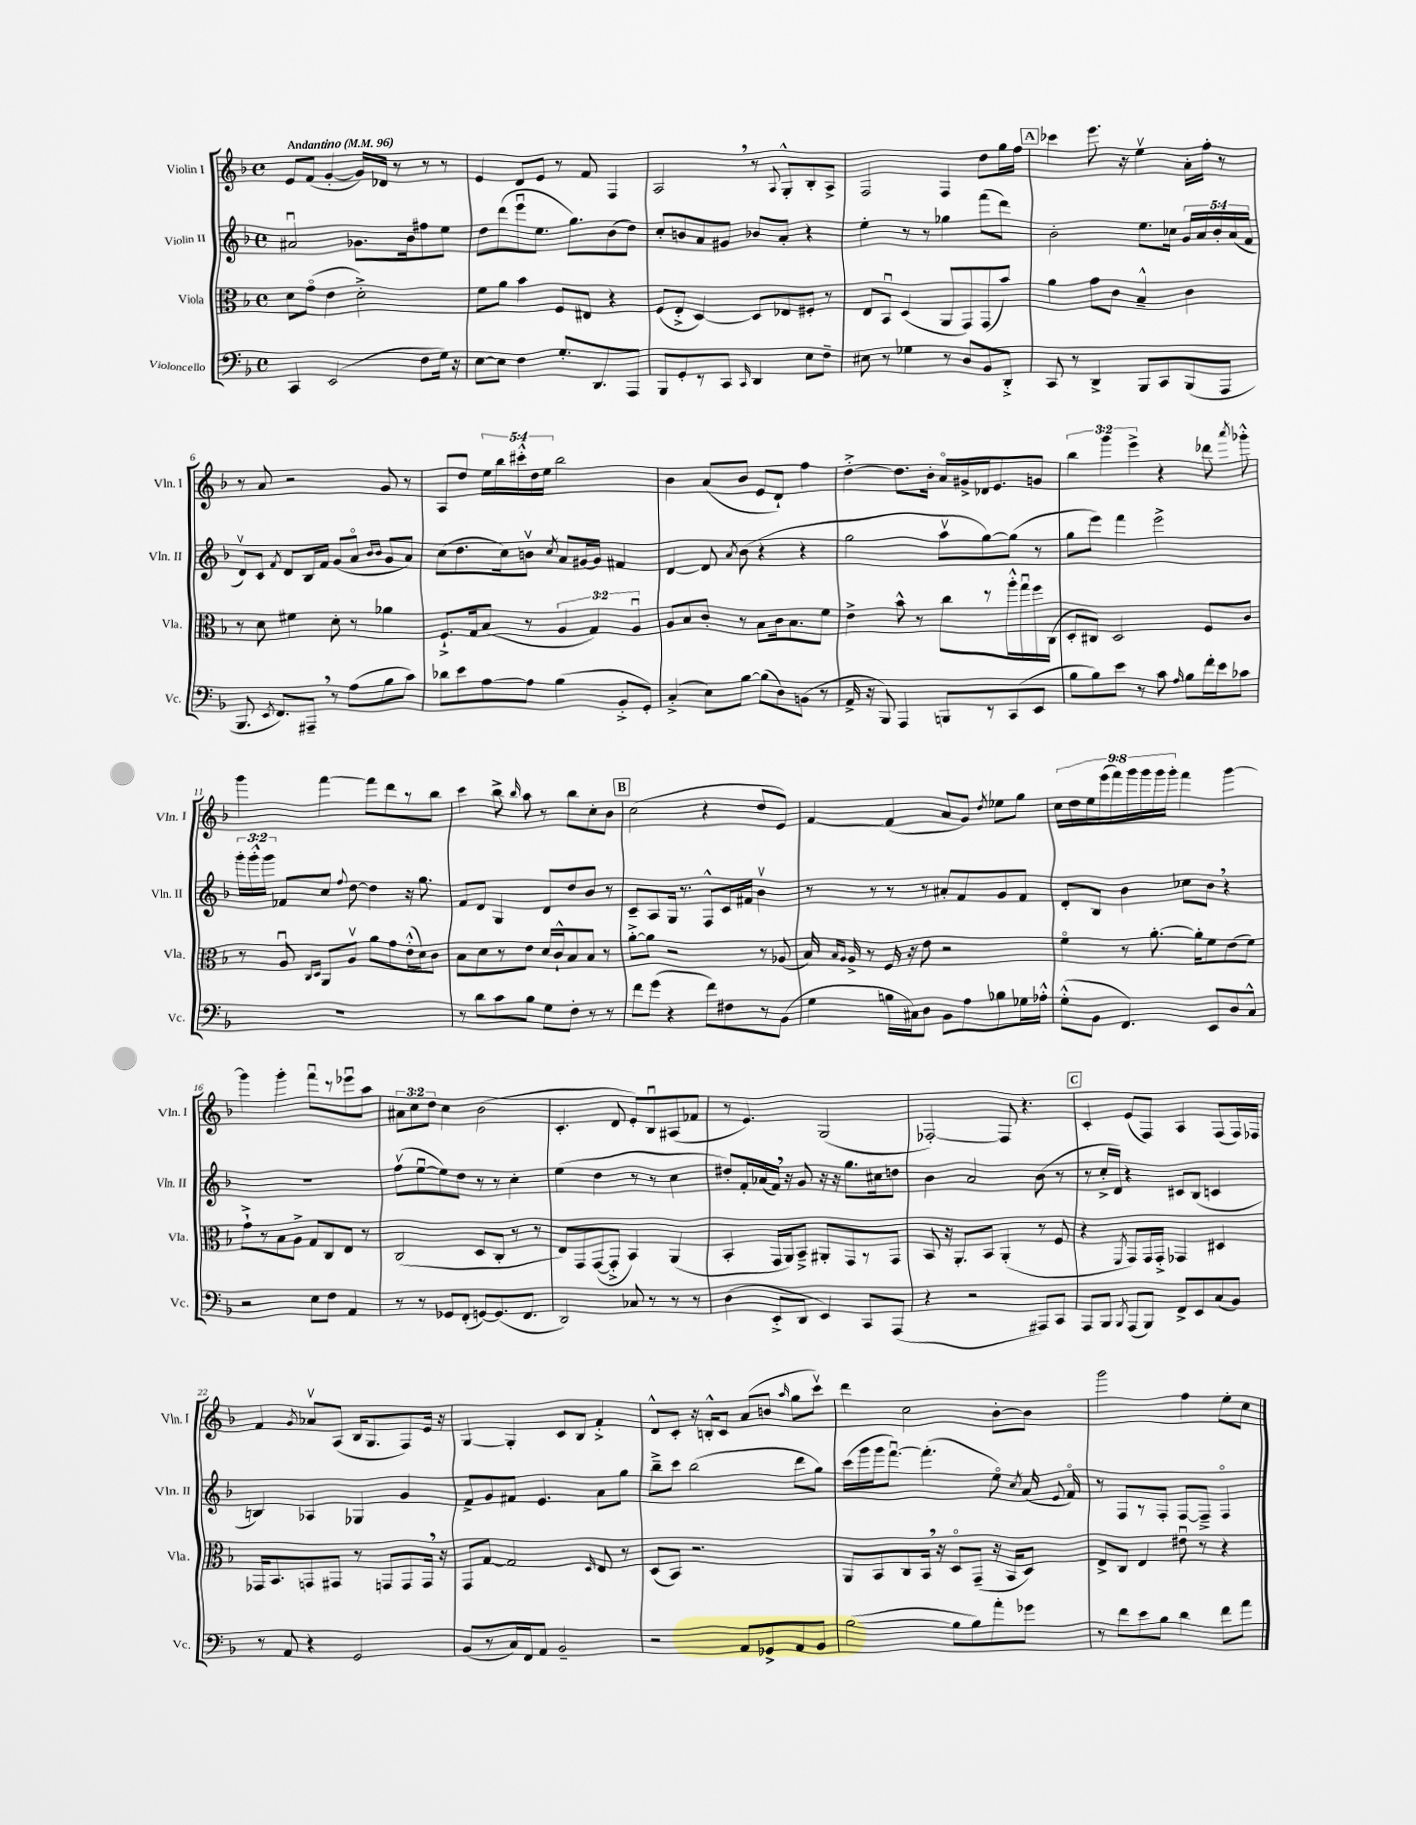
<<
\new StaffGroup <<
\new Staff = "s0" \with { instrumentName = "Violin I" shortInstrumentName = "Vln. I" } {
    \clef treble \key f \major \defaultTimeSignature \time 4/4 \override Staff.TupletNumber.text = #tuplet-number::calc-fraction-text \tempo "Andantino" 4 = 96
    \autoBeamOff e'8[ f'8]( g'4~-. g'16[) des'16] r8 r8 r8 |
    e'4 d'8[ e'8] r8 f'8 f4 |
    a2 \breathe r8 \appoggiatura { a8 } g8[-.-^ bes8-. a8]-> |
    f2 f4 d''8[ g''16 f''16] |
    \mark \markup { \box "A" } ces'''4 e'''8. r16 e''4\upbow a'16[-. f''16]-. r8 |
    r8 a'8 r2 g'8 r8 |
    a8[ d''8] \tuplet 5/4 { e''16[ bes''16 cis'''16-.-^ d''16 e''16] } bes''2 |
    bes'4 a'8[( bes'8] e'8[ d'8]-!) f''4 |
    d''4~-.-> d''8.[ bes'16]-. a'16[\flageolet gis'16-> des'16 e'8. g'8] |
    \tuplet 3/2 { bes''4 g'''4 e'''4-> } r4 des'''8 \acciaccatura { a'''8 } ges'''8-.-^ |
    g'''4 f'''4~ f'''8[ d'''8 r8 bes''8] |
    c'''4 bes''8-> \grace { bes''16 } a''8 r8 bes''8[ c''8-. bes'8] |
    \mark \markup { \box "B" } c''2( r4 d''8[ e'8]) |
    f'4~ f'4( a'8[ g'8]) \acciaccatura { d''8 } ees''8[ g''8] |
    \tuplet 9/8 { c''16[ d''16 e''16 e'''16( f'''16) g'''16 g'''16 g'''16 g'''16]-. } f'''4 g'''4~ |
    g'''4 g'''4-. f'''8[\downbow r8 ees'''8\downbow a''8] |
    \tuplet 3/2 { ais'8[ c''8 d''8] } c''4 bes'2( |
    c'4.-. d'8 e'8[-.) bes8\downbow ais8( fes'8] |
    r8 e'4.) g2( |
    fes2~-.) fes8 r4. |
    \mark \markup { \box "C" } c'4-. e'8[( f8]) a4 f8[( f16) fes16] |
    f'4 \acciaccatura { g'8 } aes'8[\upbow a8]( bes16[ g8. f8) e'16] r16 |
    g4~ g4-. c'8[ bes8] f'4-.-> |
    d'8[-^ c'8]-. r16 b16[-.-^ c'8] a'8[( b'8] \grace { a''16 } g''8[ c'''8]\upbow) |
    d'''4 c''2 bes'8[~-. bes'8] |
    g'''2 f''4 e''8[-. c''8] \bar "|." |
}
\new Staff = "s1" \with { instrumentName = "Violin II" shortInstrumentName = "Vln. II" } {
    \clef treble \key f \major \defaultTimeSignature \time 4/4 \override Staff.TupletNumber.text = #tuplet-number::calc-fraction-text
    \autoBeamOff ais'2\downbow ges'8.[ bes'16 fis''8 e''8] |
    d''8[ d'''8( e'''8\downbow e''8.] g''8.[) bes'8( d''8]) |
    c''8[-. b'8 a'8 gis'8] bes'8[ a'8]-. r4 |
    e''4-. r8 r8 ges''4 f'''8[( d'''8]) |
    \mark \markup { \box "A" } bes'2-. e''8.[ ces''16] \tuplet 5/4 { g'16[ a'16 bes'16-. a'16( f'16] } |
    d'8[\upbow) c'8] \acciaccatura { f'8 } d'8[ bes16 f'16] g'8[( a'8]\flageolet \grace { bes'16[ bes'16] } g'8[ a'8]) |
    c''8[( d''8. c''16) b'8]\upbow \acciaccatura { c''8 } a'8[ gis'16~ gis'16] fis'4 |
    d'4~ d'8 \acciaccatura { a'8 } bes'8( r4 r4 |
    g''2 a''8[\upbow g''8~) g''8]( r8 |
    g''8[ e'''8]) f'''4 e'''2-> |
    \tuplet 3/2 { g'''16[-. g'''16-.-^ g'''16] } fes'8[ c''8] \appoggiatura { f''8 } d''8~ d''4 r16 g''8. |
    f'8[ d'8] g4 d'8[ d''8 bes'8] r8 |
    \mark \markup { \box "B" } c'8[-- a8 g16] r8. f8[-^ c'16 fis'16] bes'4\upbow |
    r8 r8 r8 r8 ais'8[-. f'8 g'8 f'8] |
    d'8[-. bes8] bes'4 ces''8[ bes'8] \breathe r4 |
    R1 |
    f''8[\upbow( e''8~\downbow e''8) d''8] r8 r8 c''4-. |
    e''4( d''4 r8 r8 c''4 |
    dis''8[-.) f'16-. aes'16( f'16]) \breathe r16 g'8 r16 r16 g''8.[ cis''16 d''8] |
    bes'4 a'2 bes'8( r8 |
    \mark \markup { \box "C" } r8 c''16[-.-> d'16]) r4 cis'8[ bes8]( c'4 |
    b4) aes4 ges4 g'4 |
    f'8[-> g'8 fis'8] e'4. a'8[ g''8] |
    bes''8[---> c'''8] bes''2( d'''8[ g''8]) |
    c'''16[( g'''16 g'''16 f'''8.]~\downbow) f'''4.-.( e''8\flageolet) \acciaccatura { c''8 } a'16( \appoggiatura { e'8 } f'16\flageolet) |
    r8 f8[ r8 f8]-. f8[~ f8]---> f4\flageolet \bar "|." |
}
\new Staff = "s2" \with { instrumentName = "Viola" shortInstrumentName = "Vla." } {
    \clef alto \key f \major \defaultTimeSignature \time 4/4 \override Staff.TupletNumber.text = #tuplet-number::calc-fraction-text
    \autoBeamOff d'8[ g'8]\flageolet( e'4 d'2-.->) |
    f'8[ a'8] bes'4 f8[ eis8] r4 |
    f8[( e8]-.-> d4~) d8[ ees8 fis8]-. r8 |
    e8[ bes,8]\downbow d4( a,8[ g,8) g,8( bes'8]) |
    \mark \markup { \box "A" } a'4 g'8[ c'8] bes4---^ c'4 |
    r8 d'8 fis'4 d'8-. r8 aes'4 |
    f8.[-!-> g16 bes8]( r8 \tuplet 3/2 { a4 g4) a4\downbow } |
    a8[ bes8 c'8]-. r8 bes8[ c'16 bes8. f'8] |
    e'4-> bes'8-^ r8 c''8[ r8 a''16-.-^ g''16\downbow f''16 c16]( |
    d8[-. cis8]) d2 f8[ c'8] |
    r8 a8\downbow \grace { c16[ d16] } a,8[ a8]\upbow a'8[ g'8 e'16-.-^( d'16) c'8] |
    bes8[ d'8 r8 e'8] d'16[ c'16-!-^ bes8 bes8] r8 |
    \mark \markup { \box "B" } a'8[~-.-> a'8] r2 r8 aes8( |
    bes16) \grace { bes16[ a16] } a16-> r8 f16 r16 e'8 r2 |
    f'4\flageolet r8 a'8.~-. a'16[-. f'8 e'8( f'8]) |
    g'8[-!-> r8 bes8 a8]-> g8[ c8 e8] r8 |
    c2( d8[ c8]-. r8 r8 |
    e8[) g,8 g,8~( g,8]-.-> bes,4) a,4( |
    bes,4-. g,16[ a,16) bes,8]---> ais,8[-. g,8 r8 g,8] |
    bes,8 r16 a,8.[-. bes,8] a,4-.( r8 f8 |
    \mark \markup { \box "C" } r4 \acciaccatura { f,8 } g,8[) g,16 g,16]-.-> ges,4 dis4 |
    ges,16[ bes,8. g,8 gis,8] r8 g,8[ g,8 g,16] \breathe r16 |
    g,8[ g8]~ g2 \grace { d16 } e8 r8 |
    d8[( bes,8]) r2. |
    a,8[ bes,8 c8 bes,16] \breathe r16 d8[\flageolet g,8]--( r16 bes,16[ d8]) |
    e8[-> c8] e4 eis'8\downbow r8 r4 \bar "|." |
}
\new Staff = "s3" \with { instrumentName = "Violoncello" shortInstrumentName = "Vc." } {
    \clef bass \key f \major \defaultTimeSignature \time 4/4
    \autoBeamOff c,4 e,2( f8[ g16]) r16 |
    e8[~ e8] f4 g8.[-. d,8. a,,8] |
    bes,,8[ g,8-. r8 c,8] \grace { c,16 } d,4 e8[ f8]-- |
    eis8 r8 ges4 r8 d8[ bes,8 d,8]-.-> |
    \mark \markup { \box "A" } c,8 r8 d,4-> bes,,8[ c,8 bes,,8( a,,8] |
    bes,,8. \acciaccatura { e,8 } f,8.[) ais,,8]-- \breathe r8 a8[( bes8 c'8]) |
    des'8[ e'8 a8~ a8] bes4( bes,8[-.-> g,8]-.) |
    c4-.->( e8[) bes8]~ bes8[( d8) b,8]( r8 |
    a,16-> r16 bes,,8) a,,4 b,,8[ r8 c,8( e,8] |
    bes8[ bes8) e'8] r8 c'8 \grace { a16 } bes8[ f'16-. e'16 ces'8] |
    R1 |
    r8 d'8[ c'8 bes8] g8[ f8]-. r8 r8 |
    \mark \markup { \box "B" } f'8[ g'8]( r4 f'8[) fis8 r8 bes,8]( |
    g4 b16[ cis16) d8] bes,8[ a8 bes8 ges16 aes16]-.-^ |
    g8[-.-^( bes,8] f,4.) e,8[ d8 c8]-^ |
    r2 e8[ f8] a,4 |
    r8 r8 ges,8[ f,8]-.( g,8[~) g,8.( f,8.] |
    d,2) ces8 r8 r8 r8 |
    d4( e,8[-.-> d,8] e,4) c,8[ a,,8]( |
    r4 r2 ais,,8[) c,8] |
    \mark \markup { \box "C" } a,,8[ bes,,8] \acciaccatura { bes,,8 } a,,8[( bes,,8]) f,8[-> e,8 c8( bes,8]) |
    r8 a,8 r4 g,2 |
    bes,8[( r8 c16) f,16 a,8] bes,2-- |
    r2 a,8[ ges,8-> a,8 bes,8] |
    bes2~( bes8[ bes8) a'8-. ges'8] |
    r8 f'8[ e'8 bes8] d'4 f'8[ a'8] \bar "|." |
}
>>
>>
